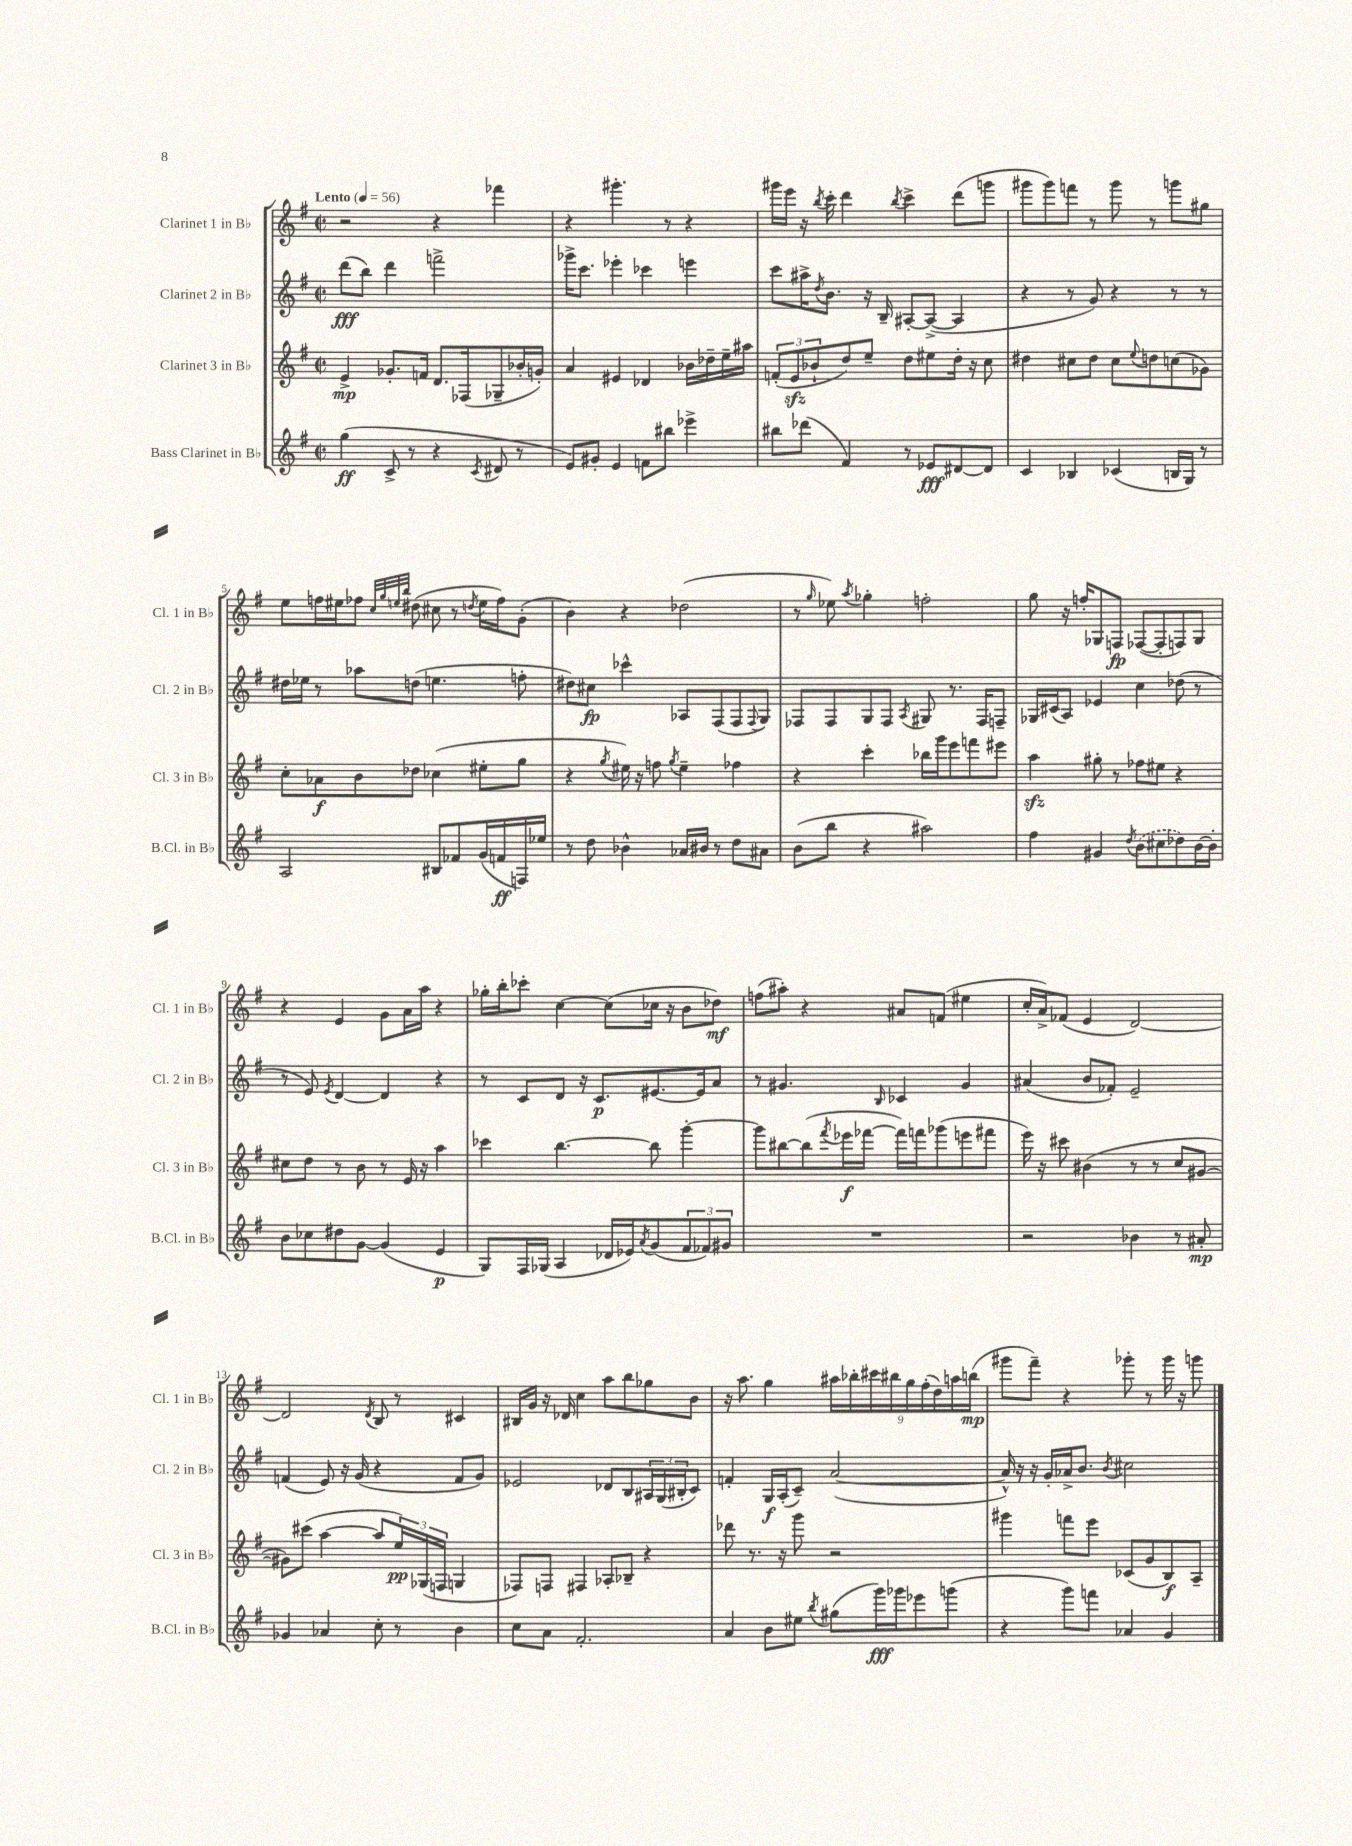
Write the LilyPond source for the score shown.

<<
\new StaffGroup <<
\new Staff = "s0" \with { instrumentName = "Clarinet 1 in Bb" shortInstrumentName = "Cl. 1 in Bb" } {
    \clef treble \key g \major \defaultTimeSignature \time 2/2 \tempo "Lento" 4 = 56
    r2 r4 fes'''4 |
    r4 gis'''4.-. r8 r4 |
    gis'''16 e'''16 r16 \acciaccatura { b''8 } c'''16-. d'''4 \acciaccatura { b''8 } c'''4-> d'''8( g'''8 |
    gis'''8 gis'''8) f'''8 r8 gis'''8 r8 g'''8 gis''8 |
    e''8 f''16 eis''16 fes''8 \grace { c''32 g''32 e''32 b''32 } dis''8( cis''8 r8 \acciaccatura { d''8 } e''16 fes''16) g'8-.( |
    b'4) r4 des''2( |
    r8 \grace { g''16 } ees''8) \acciaccatura { a''8 } ges''4-. f''2-. |
    g''8 r16 f''16-. ges8 f8\fp fes8~( fes8-. f8) ges8 |
    r4 e'4 g'8 a'16 a''16 r4 |
    ges''16-. b''16-. ces'''8-. c''4~ c''8( ces''16 r16 b'8 des''8\mf) |
    f''8( ais''8-.) r4 ais'8 f'8( eis''4 |
    c''16-. a'16->) fes'8( e'4 d'2~) |
    d'2 \acciaccatura { d'8 } b8 r8 cis'4 |
    bis16 g'16 r16 des'16 c''4 a''8 b''8 ges''8 b'8 |
    r16 a''8. g''4 \tuplet 9/8 { ais''16 bes''16-. cis'''16 bis''16 g''16 fis''16-.( d''16) a''16 b''16\mp( } |
    gis'''8 fis'''8--) r4 ges'''8-. r8 ges'''16 r16 g'''8 \bar "|." |
}
\new Staff = "s1" \with { instrumentName = "Clarinet 2 in Bb" shortInstrumentName = "Cl. 2 in Bb" } {
    \clef treble \key g \major \defaultTimeSignature \time 2/2
    d'''8\fff( b''8) d'''4 f'''2-> |
    ges'''16-> c'''8. ees'''4-. ces'''4 e'''4 |
    c'''8 ais''16-> \acciaccatura { d''8 } b'8. r16 b16-- ais8~-. ais8~->( ais4 |
    r4 r8 g'8) r4 r8 r8 |
    dis''16 ees''16 r8 aes''8 d''8( e''4. f''8-. |
    dis''8) cis''8\fp ces'''4-^ aes8 fis8( fis8 \appoggiatura { fis8 } g8) |
    fes8 fes8 g8 fes8 \acciaccatura { a8 } gis8 r8. fes16 f8-- |
    ges16 cis'16( a8) ees'4 c''4 des''8( r8 |
    r8 e'8) \acciaccatura { e'8 } d'4~ d'4 r4 |
    r8 c'8 d'8 r16 c'8.\p eis'8.~ eis'16 a'8 |
    r8 gis'4. \grace { b16 } ces'4 gis'4 |
    ais'4( b'8 fes'8-.) e'2-- |
    f'4( e'8) r16 g'16( r4 f'8 g'8) |
    ees'2 des'8 b8 \tuplet 3/2 { ais16 g16( bis16-. } c'8) |
    f'4-. g16\f a16-.( c'8--) a'2~( |
    a'16-^) r16 r16 g'16-. aes'16-> b'8. \acciaccatura { b'8 } cis''2 \bar "|." |
}
\new Staff = "s2" \with { instrumentName = "Clarinet 3 in Bb" shortInstrumentName = "Cl. 3 in Bb" } {
    \clef treble \key g \major \defaultTimeSignature \time 2/2
    e'4->\mp ges'8.-. f'16 d'8. fes16( ges8-- bes'16-. g'16-.) |
    a'4 eis'4 des'4 bes'16 des''16-- e''16-- ais''16 |
    \tuplet 3/2 { f'8-.( e'8\sfz bes'8-! } d''8) e''8-- d''8 eis''8 d''16-. r16 c''8 |
    dis''4 cis''8 dis''8 cis''8 \appoggiatura { e''8 } d''8 c''8( ges'8) |
    c''8-. aes'8\f b'8 des''8 ces''4( eis''8-. g''8 |
    r4 \acciaccatura { g''8 } eis''16) r16 f''8 \acciaccatura { g''8 } eis''4-- fes''4 |
    r4 c'''4-. bes''16 g'''16 e'''8 f'''8 eis'''8 |
    a''4\sfz gis''8-. r8 fes''8 eis''8 r4 |
    cis''8 d''8 r8 b'8 r8 e'16 r16 a''4 |
    ces'''4 b''4.~ b''8 g'''4~-. |
    g'''8 bis''8~ bis''8( \acciaccatura { fis'''8 } ees'''16\f fes'''16~ fes'''16) f'''16 ges'''8( e'''8 fis'''8 |
    e'''16) r16 cis'''8 bis'4( r8 r8 c''8 gis'8~ |
    gis'8) cis'''8( a''4~ a''8 \tuplet 3/2 { e''16\pp) ges16( f16 } g4 |
    fes8) f8 fis4 aes8-. bes8-- r4 |
    des'''8 r8. r16 g'''8 r2 |
    gis'''4 f'''8 e'''8 ces'8( g'8 b8\f) a8-- \bar "|." |
}
\new Staff = "s3" \with { instrumentName = "Bass Clarinet in Bb" shortInstrumentName = "B.Cl. in Bb" } {
    \clef treble \key g \major \defaultTimeSignature \time 2/2
    g''4\ff( c'8-> r8 r4 \acciaccatura { c'8 } dis'8 r8 |
    e'8) gis'8-. e'4 f'8 bis''8 ees'''4-> |
    bis''8 des'''8( fis'4) r8 ees'8\fff dis'8~ dis'8 |
    c'4 bes4 ces'4( b16 g16) r8 |
    a2 bis8 fes'8 g'16( f'16\ff f16) ees''16 |
    r8 d''8 bes'4-^ aes'16 bis'16 r8 d''8 ais'8 |
    b'8( b''8 r4 ais''2) |
    fis''4 gis'4 \acciaccatura { d''8 } \once \slurDashed b'8( cis''8 des''8) b'16~ b'16-. |
    b'8 ces''8 dis''8 g'8~ g'4( e'4\p |
    g8) fis16 ges16( a4 des'16 ees'16) \acciaccatura { a'8 } g'8( \tuplet 3/2 { fis'8 fes'8) gis'8 } |
    R1 |
    r2 bes'4 r8 ais'8-.\mp |
    ges'4 aes'4 c''8-. r8 b'4 |
    c''8 a'8 fis'2.-. |
    a'4 b'8 eis''8 \acciaccatura { b''8 } gis''8( g'''16\fff) ges'''16 ees'''8 g'''8( |
    r4 g'''8) f'''8 aes'4 g'4 \bar "|." |
}
>>
>>
